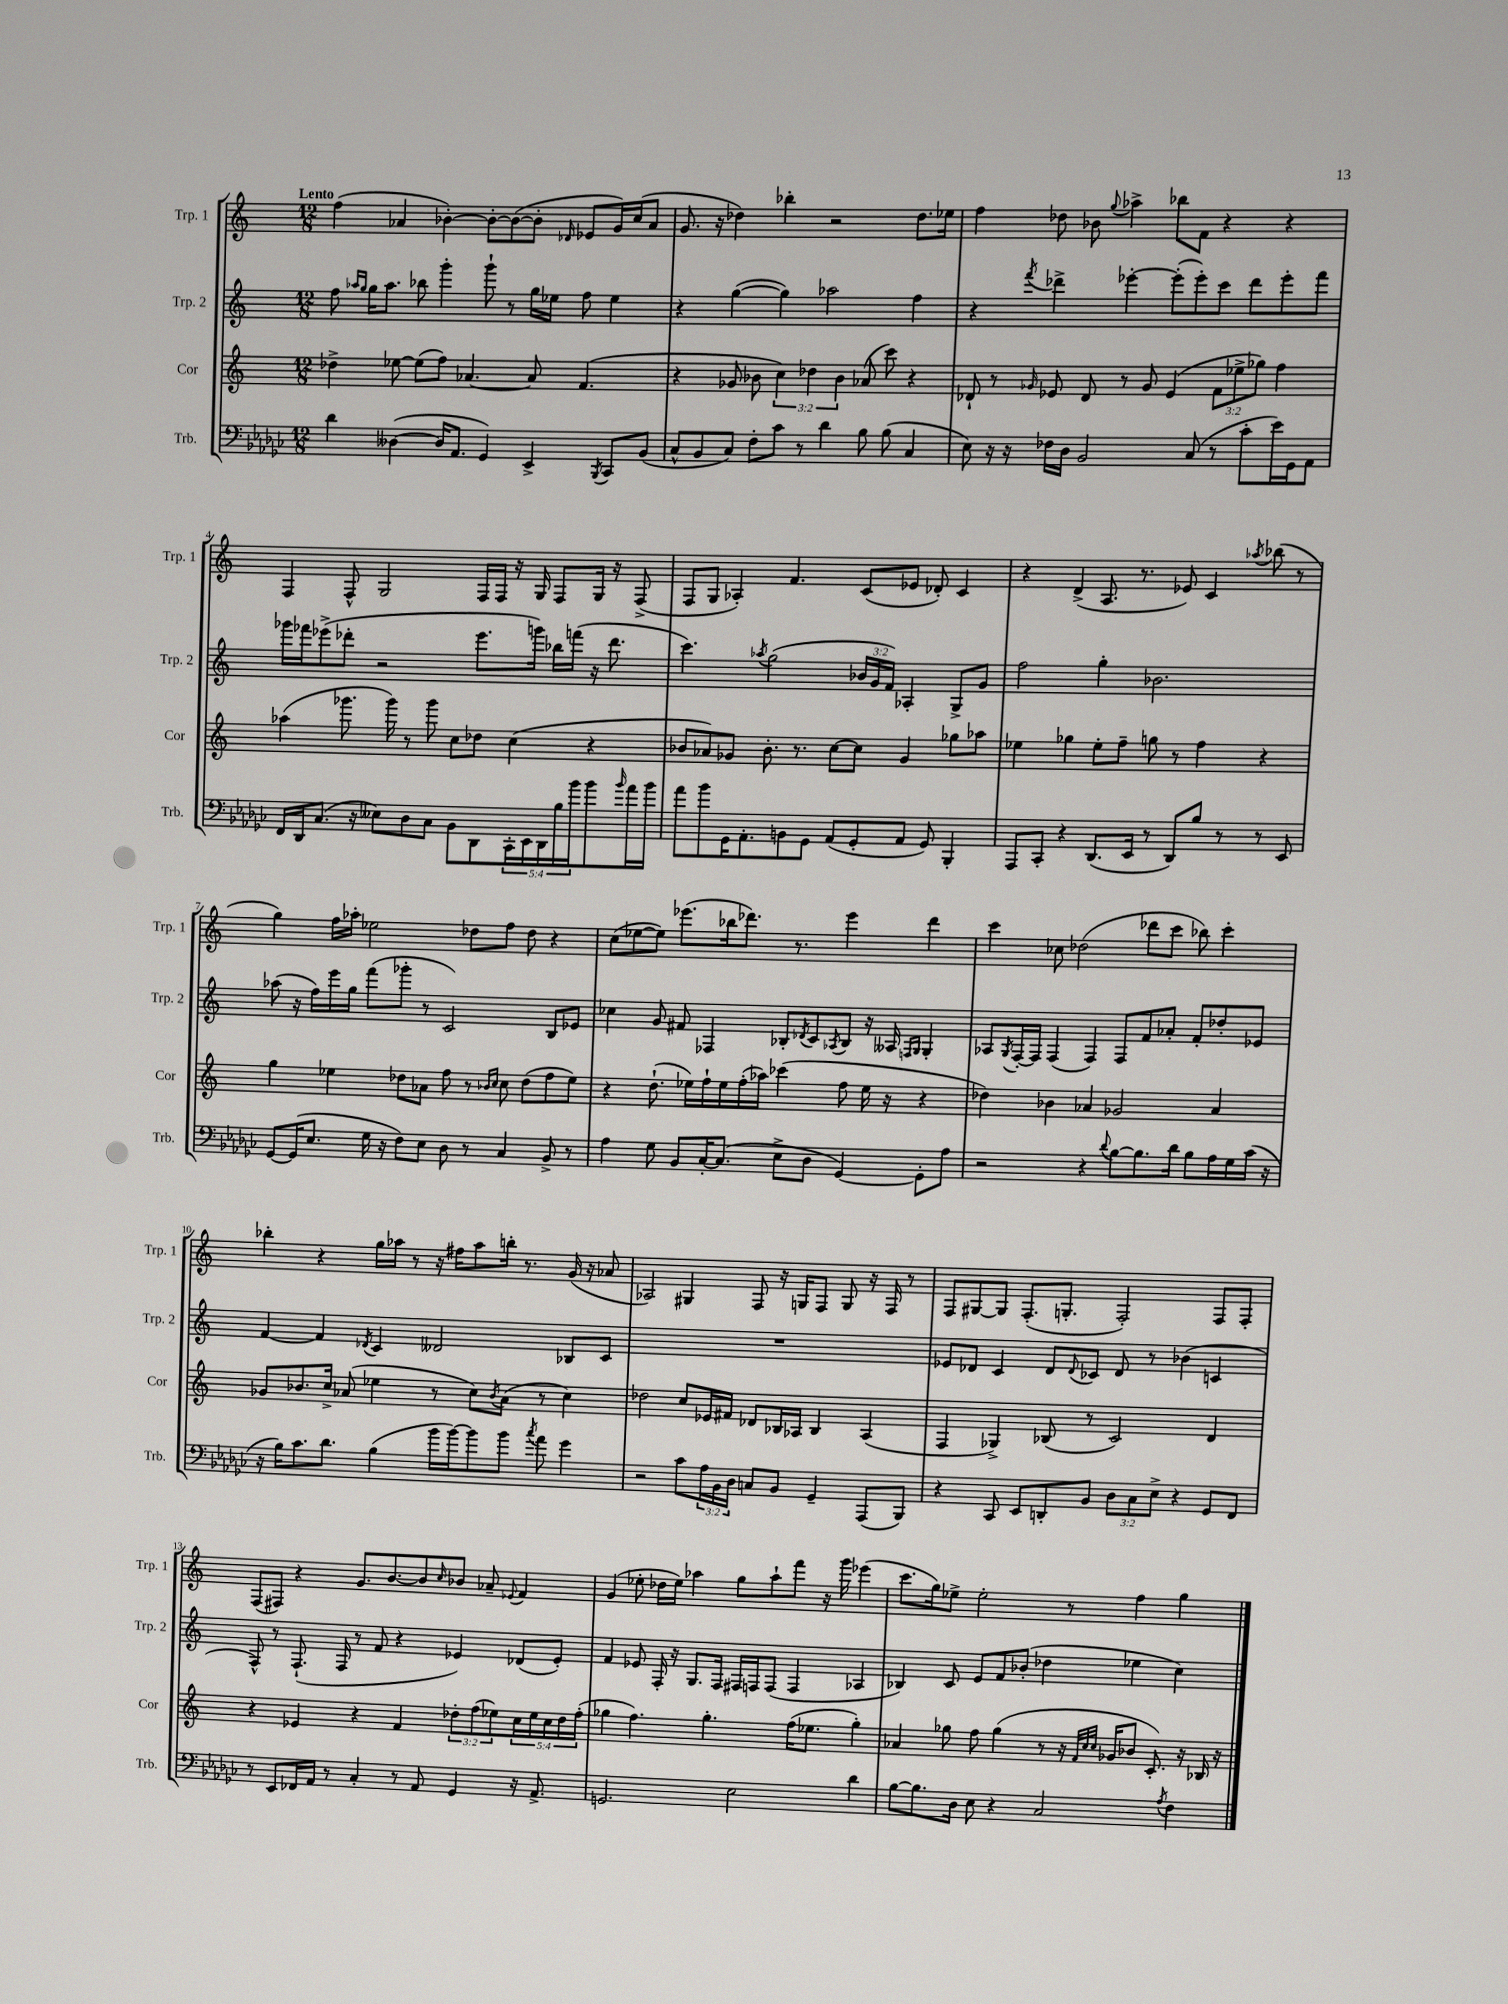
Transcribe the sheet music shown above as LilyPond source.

<<
\new StaffGroup <<
\new Staff = "s0" \with { instrumentName = "Trp. 1" shortInstrumentName = "Trp. 1" } {
    \clef treble \key c \major \numericTimeSignature \time 12/8 \tempo "Lento"
    f''4( aes'4 bes'4~-.) bes'8~-. bes'8~( bes'8-. \grace { des'16 } ees'8 g'16) c''16( aes'8 |
    g'8. r16 des''4) bes''4-. r2 des''8. ees''16 |
    f''4 des''8 bes'8 \appoggiatura { g''8 } aes''4-> bes''8 f'8 r4 r4 |
    f4 f8-^ g2 f16 f16 r16 g16 f8 g16 r16 f8->( |
    f8 g8 aes4-.) f'4. c'8( ees'8 des'8-.) c'4 |
    r4 d'4->( a8. r8. ees'8) c'4 \acciaccatura { aes''8 } bes''8( r8 |
    g''4) f''16 aes''16-. ees''2 des''8 f''8 des''8 r4 |
    c''8( ees''8~ ees''8) ees'''8.( bes''16 des'''8.) r8. ees'''4 des'''4 |
    c'''4 ces''8 des''2( des'''8 c'''8 bes''8) c'''4-. |
    bes''4-. r4 g''16 aes''16 r8 r16 fis''16 aes''8 b''16-. r8. g'16( r16 aes'8 |
    aes2) gis4 f8 r16 g16 f8 g8 r16 f16 r8 |
    f8 gis8~ gis8 f8.-.( g8.-. f2-.) f8 f8-. |
    f8( fis8) r4 g'8. b'8.~ b'8 \grace { c''16 } bes'8 aes'8-- \appoggiatura { ees'8 } f'4 |
    g'4( ees''8-. des''16 ees''16) aes''4 g''8 aes''8-! f'''8 r16 g'''16 ees'''4( |
    c'''8. g''16) ees''8-> ees''2-. r8 f''4 g''4 \bar "|." |
}
\new Staff = "s1" \with { instrumentName = "Trp. 2" shortInstrumentName = "Trp. 2" } {
    \clef treble \key c \major \numericTimeSignature \time 12/8 \override Staff.TupletNumber.text = #tuplet-number::calc-fraction-text
    f''8 \grace { aes''16 g''16 } g''16 aes''8. bes''8 g'''4-. g'''8-! r8 g''16 ees''16 f''8 ees''4 |
    r4 g''4~( g''4) aes''2 f''4 |
    r4 \acciaccatura { f'''8 } des'''4-> ees'''4~-. ees'''8-.( ees'''8-.) c'''8 des'''8 ees'''8-. f'''8 |
    ges'''16 fes'''16 ees'''8->( des'''8-. r2 ees'''8. g'''16) bes''16 f'''16( r16 des'''8. |
    c'''4.) \acciaccatura { aes''8 } g''2( \tuplet 3/2 { bes'16 g'16 f'16) } aes4-. g8-> g'8 |
    f''2 g''4-. bes'2. |
    aes''8( r16 f''16) e'''16 g''16 f'''8( ges'''8-. r8 c'2) b8 ees'8 |
    ces''4 g'8 fis'8 fes4 bes8-. \acciaccatura { des'8 } c'8 \acciaccatura { aes8 } bes8 r16 aeses16 \grace { f16 g16 } g4-. |
    aes8 \acciaccatura { g8 } f16~-. f16 f4( f4) f8 f'8 aes'8-. f'8-. des''8-. ees'8 |
    f'4~ f'4 \acciaccatura { des'8 } c'4 deses'2 bes8 c'8 |
    R1. |
    ees'8 des'8 c'4 des'8 \appoggiatura { des'8 } ces'8 des'8 r8 bes'4( c'4 |
    f8-^) r8 f8.-!( f16 r8 f'8 r4 ees'4) des'8( ees'8-.) |
    f'4 ees'8 f16-. r16 g8. f16 fis16 f16 f8( f4 aes4 |
    bes4) c'8 e'8 f'8 bes'8-.( des''4 ees''4 c''4) \bar "|." |
}
\new Staff = "s2" \with { instrumentName = "Cor" shortInstrumentName = "Cor" } {
    \clef treble \key c \major \numericTimeSignature \time 12/8 \override Staff.TupletNumber.text = #tuplet-number::calc-fraction-text
    des''4-> ees''8~ ees''8( f''8) aes'4.~ aes'8 f'4.( |
    r4 ges'8 bes'8 \tuplet 3/2 { c''4) des''4 bes'4 } aes'8( c'''8) r4 |
    des'8-! r8 \grace { ges'16 } ees'8 des'8 r8 ges'8 ees'4( \tuplet 3/2 { f'8 ees''8-> ges''8) } f''4 |
    aes''4( ges'''8. ges'''16) r8 ges'''8 c''8 des''8 c''4( r4 |
    bes'8 aes'8) ges'8 bes'8.-. r8. c''8~ c''8 ges'4 ges''8 aes''8 |
    ees''4 ges''4 ees''8-. f''8-- g''8 r8 f''4 r4 |
    g''4 ees''4 des''8 aes'8 f''8 r8 \grace { bes'16 c''16 } c''8 des''8( f''8 ees''8) |
    r4 d''8.-!( ees''16) f''16-! ees''16 f''16-.( aes''16) ces'''4( f''8 ees''16 r16 r4 |
    des''4) bes'4 aes'4 ges'2 aes'4 |
    ges'8 bes'8. c''16-> aes'8( ees''4 r8 c''8) \acciaccatura { bes'8 } aes'8( r8 c''4) |
    des''2 c''8 ees'16 fis'16 des'8 bes16 aes16 bes4 aes4( |
    f4 ges4->) bes8( r8 c'2) d'4 |
    r4 ees'4 r4 f'4 \tuplet 3/2 { des''8-. f''8( ees''8) } \tuplet 5/4 { c''16 ees''16 c''16 des''16 f''16-.( } |
    ges''4 f''4.) ges''4.-. f''16( ees''8. ges''4-.) |
    aes'4 ges''8 f''8 ges''4( r8 r16 \grace { f'32 c''32 c''32 } ges'16 bes'8 c'8.-.) r16 bes16 r16 \bar "|." |
}
\new Staff = "s3" \with { instrumentName = "Trb." shortInstrumentName = "Trb." } {
    \clef bass \key ges \major \numericTimeSignature \time 12/8 \override Staff.TupletNumber.text = #tuplet-number::calc-fraction-text
    des'4 deses4~( deses16 aes,8. ges,4) ees,4-> \acciaccatura { bes,,8 } ces,8 bes,8( |
    ces8-^ bes,8 ces8) f8-. ces'8 r8 des'4 bes8 bes8( ces4 |
    ees8) r16 r16 fes16 des16 bes,2 ces8( r8 ces'8-. ees'16) ges,16 aes,8 |
    f,16 des,16 ces8.( r16 eeses8) des8 ces8 bes,8 des,8 \tuplet 5/4 { ces,16-. ees,16 des,16 bes16 bes'16 } bes'8 \grace { bes'16 } aes'16 bes'16 |
    aes'8 bes'8 ges,16 aes,8.-. b,8 ges,8 aes,8( ges,8-. aes,8 ges,8) bes,,4-. |
    aes,,8 ces,8-. r4 des,8.( ees,16 r8 des,8) bes8 r8 r8 ees,8 |
    ges,8~ ges,16( ees8. ges16 r16 f8) ees8 des8 r8 ces4 bes,8-> r8 |
    aes4 ges8 bes,8 ces16~-. ces8.( ees8-> des8 ges,4~) ges,8-. aes8 |
    r2 r4 \appoggiatura { des'8 } bes8~ bes8. des'16 bes8 aes16 ges16 ces'16( r16 |
    r16 bes16) ces'8. des'8. bes4( bes'16 bes'16~) bes'8 bes'8 \acciaccatura { ces''8 } aes'8 ges'4 |
    r2 ces'8 \tuplet 3/2 { aes16 bes,16 des16 } c8 bes,8 ges,4-- aes,,8( bes,,8) |
    r4 ces,8 ees,8 d,8-. bes,8 \tuplet 3/2 { des8 ces8 ees8-> } r4 ges,8 f,8 |
    r8 ees,8 fes,16 aes,16 r8 ces4-. r8 aes,8 ges,4 r16 aes,8.-> |
    g,2. ees2 des'4 |
    bes8~ bes8. des16 ees8 r4 ces2 \acciaccatura { aes8 } f4 \bar "|." |
}
>>
>>
